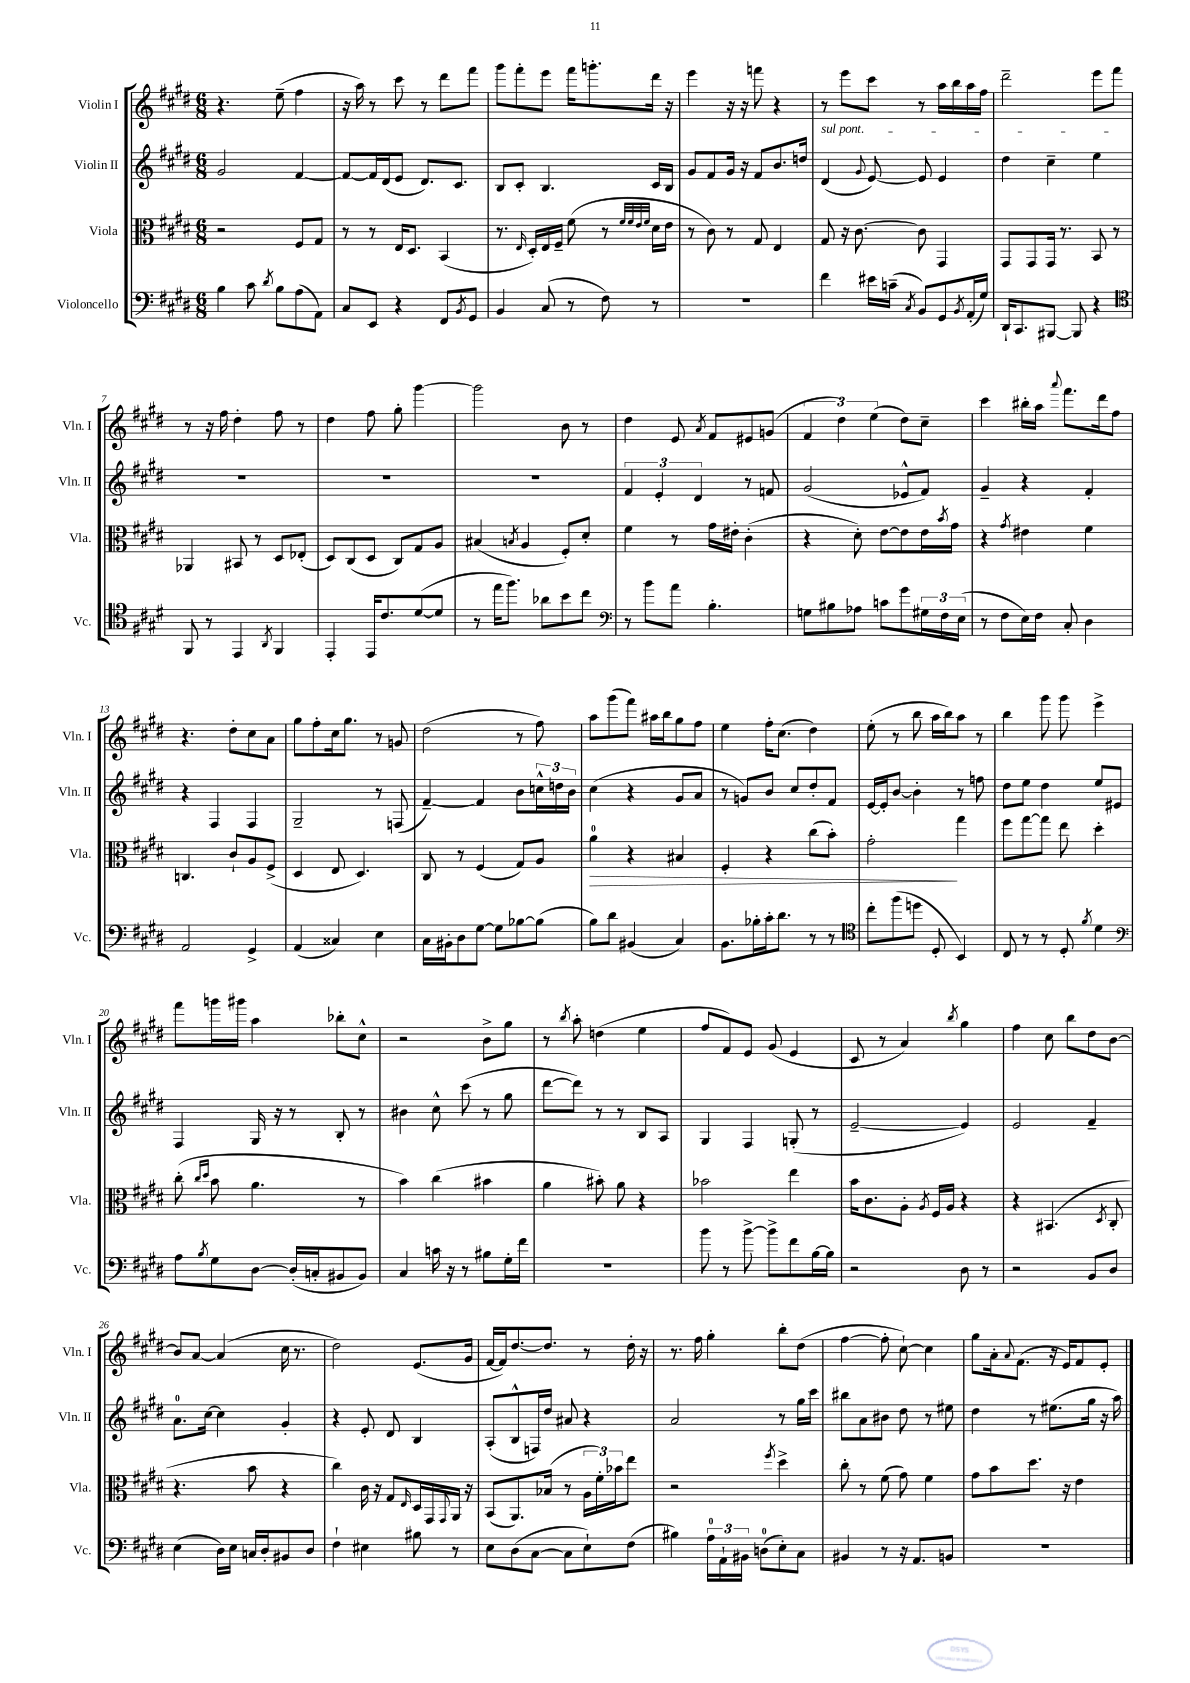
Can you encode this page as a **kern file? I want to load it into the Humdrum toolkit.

**kern	**kern	**kern	**kern
*staff4	*staff3	*staff2	*staff1
*clefF4	*clefC3	*clefG2	*clefG2
*k[f#c#g#d#]	*k[f#c#g#d#]	*k[f#c#g#d#]	*k[f#c#g#d#]
*M6/8	*M6/8	*M6/8	*M6/8
4B\	2r	2g#/	4.r
8c#\	.	.	.
8qd#/	.	.	.
8B\L	.	.	(8ee~\
(8A\	8F#/L	[4f#/	4ff#\
8AA\J)	8G#/J	.	.
=	=	=	=
8C#/L	8r	8f#/_L	16r
.	.	.	16aa\)
8EE/J	8r	16f#/]L	8r
.	.	(16d#/J	.
4r	16E/LK	8e/J	8ccc#\
.	8.D#/J	.	.
.	.	8.d#/L)	8r
8FF#/L	(4BB/	.	8ddd#\L
.	.	8.c#/J	.
8qBB/	.	.	.
8GG#/J	.	.	8fff#\J
=	=	=	=
4BB/	8.r	8B/L	8ggg#\L
.	.	8c#'/J	8fff#'\
.	16qqE/	.	.
.	16D#'/LL)	.	.
(8C#/	16E/	4.B/	8eee\J
.	16F#~/JJ	.	.
8r	(8f#\	.	16fff#\LK
.	.	.	8.ggg'\
8F#\)	8r	.	.
.	32qqf#/LLL	.	.
.	32qqf#/	.	.
.	32qqe/	.	.
.	32qqf#/JJJ	.	.
8r	16d#\LL	16c#/LL	16ddd#\Jk
.	16e\JJ	16B/JJ	16r
=	=	=	=
2.r	8r	8g#/L	4eee\
.	8c#\)	8f#/	.
.	8r	16g#/Jk	16r
.	.	16r	16r
.	8G#/	8f#/L	8fff\
.	4E/	8.b/	4r
.	.	16dd/Jk	.
=	=	=	=
4f#\	8G#/	(4d#/	8r
.	16r	.	8eee\L
.	[8.c#\	.	.
.	.	8qqg#/	.
16e#\LL	.	[8e/)	8ccc#\J
(16c~\JJ	.	.	.
8qC#/	.	.	.
8BB/L)	8c#\]	8e/]	8r
8GG#/	4GG#/	4e/	16aa\LL
.	.	.	16bb\
8qBB/	.	.	.
(16AA'/L	.	.	16aa\
16G#/JJ)	.	.	16ff#\JJ
=	=	=	=
16DD#`/LK	8GG#/L	4dd#\	2ddd#~\
8.CC#/	.	.	.
.	8GG#/	.	.
[8BBB#/J	16GG#/Jk	4cc#~\	.
.	8.r	.	.
8BBB#/]	.	.	.
4r	8BB/	4ee\	8eee\L
.	8r	.	8fff#\J
=	=	=	=
*clefC4	*	*	*
8FF#/	4AA-/	2.r	8r
8r	.	.	16r
.	.	.	16ff#\
4EE/	8BB#/	.	4dd#'\
.	8r	.	.
8qAA/	.	.	.
4FF#/	8D#/L	.	8ff#\
.	(8E-'/J	.	8r
=	=	=	=
4EE'/	8D#/L)	2.r	4dd#\
.	(8C#/	.	.
16EE/LK	8D#/J	.	8ff#\
8.c#/	.	.	.
.	8C#/L)	.	8gg#'\
([8d#/	8G#/	.	[4ggg#\
8d#/]J	8A/J	.	.
=	=	=	=
8r	(4B#/	2.r	2ggg#\]
16ee\LK	.	.	.
8.ff#\J)	.	.	.
.	8qB/	.	.
.	4A/	.	.
8a-\L	.	.	.
8b\	8F#'/L)	.	8b\
8cc#\J	8d#'/J	.	8r
=	=	=	=
*clefF4	*	*	*
8r	4f#\	6f#/	4dd#\
8b\L	.	.	.
.	.	6e'/	.
8a\J	8r	.	8e/
.	.	6d#/	.
.	.	.	8qa/
4.B'\	16g#\LL	.	8f#/L
.	16e#'\JJ	.	.
.	(4c#'\	8r	8e#/
.	.	8f/	(8g/J
=	=	=	=
8G\L	4r	(2g#/	6f#/
8B#\	.	.	.
.	.	.	6dd#\)
8A-\J	8d#'\)	.	.
.	.	.	(6ee\
8c\L	[8e\L	.	.
8g#\	8e\]	8e-^^/L	8dd#\L)
24G#\L	16e\L	8f#/J)	8cc#~\J
24F#\	.	.	.
.	8qb/	.	.
.	16g#\JJ	.	.
(24E\JJ	.	.	.
=	=	=	=
8r	4r	4g#~/	4ccc#\
8F#\L	.	.	.
.	8qg#/	.	.
16E\L)	4e#\	4r	16bb#'\LL
16F#\JJ	.	.	16aa\JJ
.	.	.	8qqaaa/
8C#'/	.	.	8.fff#\L
4D#\	4f#\	4f#'/	.
.	.	.	16ddd#\k
.	.	.	8ff#\J
=	=	=	=
2AA/	4.C/	4r	4.r
.	.	4F#/	.
.	8c#`/L	.	8dd#'\L
4GG#^/	8A/	4F#/	8cc#\
.	(8F#^/J	.	8a\J
=	=	=	=
(4AA/	4D#/	2G#~/	8gg#\L
.	.	.	8ff#'\
4C##/)	8E/	.	16cc#\k
.	.	.	8.gg#\J
.	4.D#/)	.	.
4E\	.	8r	8r
.	.	(8F/	8g/
=	=	=	=
16C#\LL	8C#/	[4f#~/)	(2dd#\
16BB#'\J	.	.	.
8D#\	8r	.	.
[8G#\J	(4F#/	4f#/]	.
8G#\]L	.	.	.
[8B-\	8G#/L)	8b\L	8r
(8B-\]J	8A/J	24cc^^\L	8ff#\)
.	.	24dd\	.
.	.	24b\JJ	.
=	=	=	=
8B\L)	4a\	(4cc#\	8aa\L
8d#\J	.	.	(8ggg#\
(4BB#/	4r	4r	8fff#\J)
.	.	.	16aa#\LL
.	.	.	16bb\J
4C#/)	4B#/	8g#/L	8gg#\
.	.	8a/J	8ff#\J
=	=	=	=
8.BB\L	4F#'/	8r	4ee\
.	.	8g/L)	.
16B-'\L	.	.	.
16c#'\J	4r	8b/J	16ff#'\LK
8.d#\J	.	.	(8.cc#\J
.	.	8cc#/L	.
8r	(8cc#\L	8dd#'/	4dd#\)
8r	8b'\J)	8f#/J	.
=	=	=	=
*clefC4	*	*	*
8cc#'\L	2g#'\	[16e/LL	(8ee'\
.	.	16e'/]J	.
(8ff#\	.	[8b/J	8r
8dd\J	.	4b'\]	8bb\
8D#'/	.	.	16aa\LL
.	.	.	16bb\J)
4BB/)	4gg#\	8r	8aa\J
.	.	8ff\	8r
=	=	=	=
8C#/	8ff#\L	8dd#\L	4bb\
8r	[8gg#\	8ee\J	.
8r	8gg#\]J	4dd#\	8ggg#\
8D#'/	8ee\	.	8ggg#\
8qf#/	.	.	.
4d#\	4dd#'\	8ee/L	4eee^\
.	.	8e#/J	.
=	=	=	=
*clefF4	*	*	*
8A\L	(8cc#'\	4F#/	8fff#\L
.	16qqcc#/LL	.	.
8qB/	16qqdd#/JJ	.	.
8G#\	8b\	.	16ggg\L
.	.	.	16ggg#\JJ
[8D#\J	4.a\	16G#/	4aa\
.	.	16r	.
(16D#'/]LL	.	8r	.
16C'/J	.	.	.
8BB#/	.	8B'/	8bb-'\L
8BB#/J)	8r	8r	8cc#^^\J
=	=	=	=
4C#/	4b\)	4b#\	2r
16c\	(4cc#\	8cc#^^\	.
16r	.	.	.
8r	.	(8ccc#\	.
8B#\L	4b#\	8r	8b^\L
16G#'\L	.	8gg#\	8gg#\J
16f#\JJ	.	.	.
=	=	=	=
2.r	4a\	[8ddd#\L	8r
.	.	.	8qbb/
.	.	8ddd#\]J)	8aa'\
.	8b#'\)	8r	(4dd\
.	8a\	8r	.
.	4r	8B/L	4ee\
.	.	8A/J	.
=	=	=	=
8b\	2b-\	4G#/	8ff#/L
8r	.	.	8f#/)
[8b^\	.	4F#/	8e/J
8b^\]L	.	.	(8g#/
8f#\	4ee\	(8G'/	4e/
[16B\L	.	8r	.
16B\]JJ	.	.	.
=	=	=	=
2r	16b\LK	[2e~/	8c#/
.	8.c#\	.	.
.	.	.	8r
.	8A'\J	.	4a/)
.	8qA/	.	.
.	16F#/LL	.	.
.	16A/JJ	.	.
.	.	.	8qbb/
8D#\	4r	4e/])	4gg#\
8r	.	.	.
=	=	=	=
2r	4r	2e/	4ff#\
.	(4.BB#/	.	8cc#\
.	.	.	8bb\L
8BB/L	.	4f#~/	8dd#\
.	8qD#/	.	.
8D#/J	8C#'/	.	[8b\J
=	=	=	=
(4E\	4.r	8.a\L	8b/]L
.	.	.	[8a/J
.	.	[16cc#\Jk	.
16D#\LL)	.	4cc#\]	(4a/]
16E\JJ	.	.	.
16C/LL	8b\	.	.
16D#'/J	.	.	.
8BB#/	4r	4g#'/	16cc#\
.	.	.	8.r
8D#/J	.	.	.
=	=	=	=
4F#`\	4cc#\)	4r	2dd#\)
4E#\	16c#\	8e'/	.
.	16r	.	.
.	8G#/L	8d#/	.
.	16qqE/	.	.
8B#\	16D#/L	4B/	(8.e/L
.	16GG#/	.	.
.	8qqGG#/	.	.
8r	16AA/JJ	.	.
.	16r	.	16g#/Jk
=	=	=	=
8E\L	(8BB/L	(8A'/L	[16f#/LL
.	.	.	16f#/]J)
(8D#\	8.AA/)	8B^^/	[8.dd#/
[8C#\J	.	16F/L)	.
.	(16B-/Jk	16dd#/JJ	8.dd#/]J
8C#\]L	8r	8a#/	.
8E`\)	24A\LL	4r	8r
.	24f#'\)	.	.
.	24b-\J	.	.
(8F#\J	8ee\J	.	16dd#'\
.	.	.	16r
=	=	=	=
4B#\)	2r	2a/	8.r
.	.	.	16ff#\
24A\LL	.	.	4gg#'\
24AA`\	.	.	.
24BB#\JJ	.	.	.
(8D\L	.	.	.
.	8qff#/	.	.
8E'\)	4dd#^\	8r	8bb'\L
8C#\J	.	16gg#\LL	(8dd#\J
.	.	16ccc#\JJ	.
=	=	=	=
4BB#/	8cc#'\	8bb#\L	[4ff#\
.	8r	8a\	.
8r	(8f#\	8b#\J	8ff#'\]
16r	8g#\)	8dd#\	[8cc#`\)
8.AA/L	.	.	.
.	4f#\	8r	4cc#\]
8BB/J	.	8ee#\	.
=	=	=	=
2.r	8g#\L	4dd#\	8gg#\L
.	8b\	.	16a'\k
.	.	.	8qqa/
.	.	.	(8.f#\J
.	8.dd#\J	8r	.
.	.	(8.ee#\L	16r
.	16r	.	16e/LK)
.	4e\	.	8f#/
.	.	16gg#\Jk	.
.	.	16r	8e'/J
.	.	16aa\)	.
==	==	==	==
*-	*-	*-	*-
